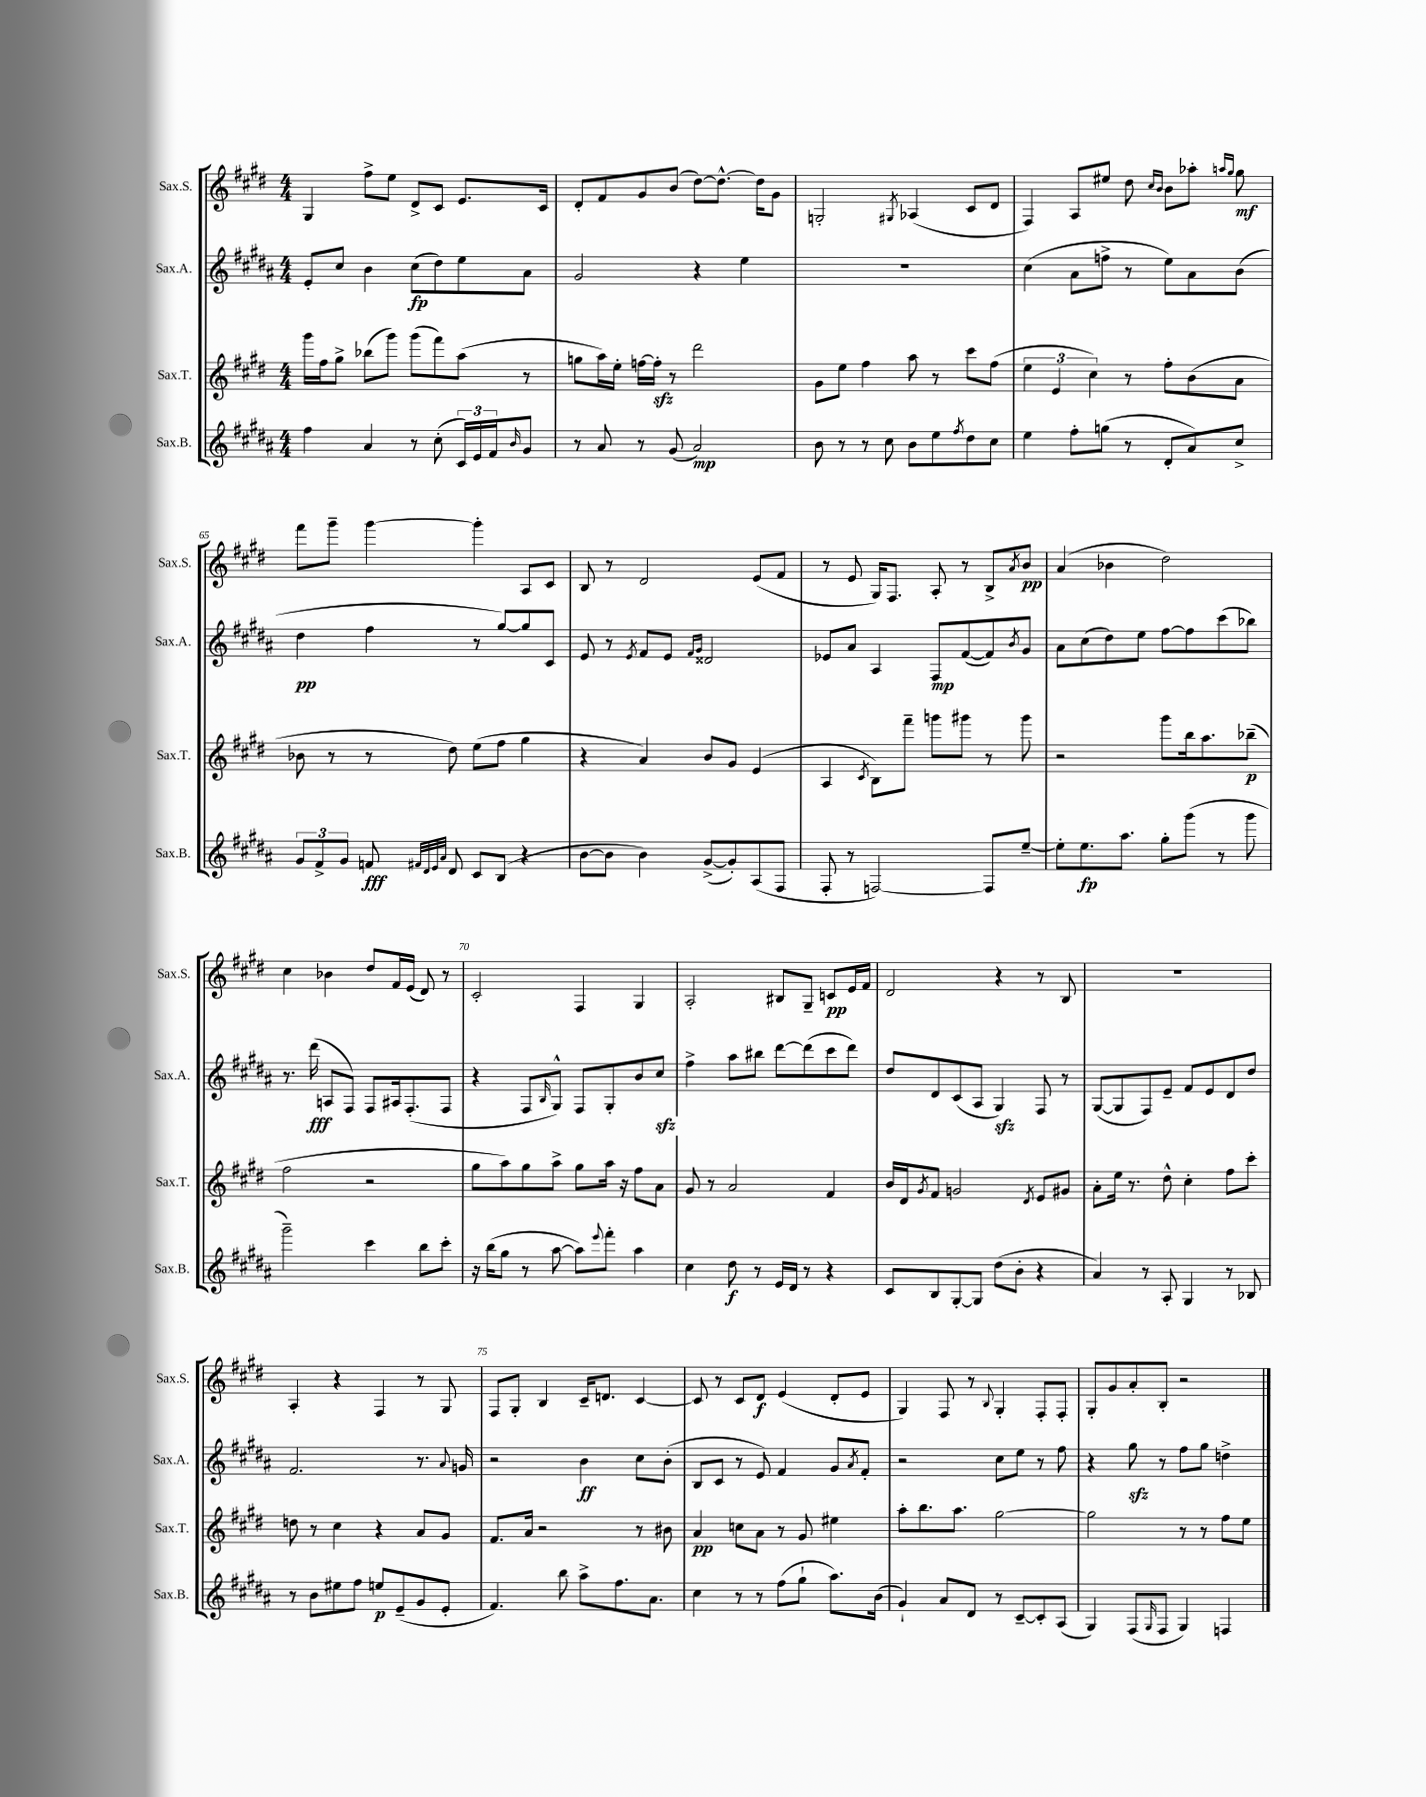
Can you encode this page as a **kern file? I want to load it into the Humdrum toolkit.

**kern	**kern	**kern	**kern
*staff4	*staff3	*staff2	*staff1
*clefG2	*clefG2	*clefG2	*clefG2
*k[f#c#g#d#a#]	*k[f#c#g#d#]	*k[f#c#g#d#a#]	*k[f#c#g#d#]
*M4/4	*M4/4	*M4/4	*M4/4
4ff#	16ggg#	8e'	4G#
.	16ff#	.	.
.	8gg#^	8cc#	.
4a#	(8bb-	4b	8ff#^
.	8ggg#)	.	8ee
8r	(8ggg#	(8cc#	8d#^
(8cc#'	8fff#)	8dd#)	8c#
24c#)	(8aa	8ee	8.e
24e	.	.	.
24f#	.	.	.
16qqb	.	.	.
8g#	8r	8a#	.
.	.	.	16c#
=	=	=	=
8r	8gg	2g#	8d#'
8a#	16aa)	.	8f#
.	16ee'	.	.
8r	[16ff	.	8g#
.	16ff']	.	.
(8g#	8r	.	(8b
2a#)	2ddd#	4r	[8dd#)
.	.	.	8.dd#^^_
.	.	4ee	.
.	.	.	16dd#]
.	.	.	8g#
=	=	=	=
8b	8g#	1r	2G'
8r	8ee	.	.
8r	4ff#	.	.
8cc#	.	.	.
.	.	.	8qG#
8b	8aa	.	(4A-
8ee	8r	.	.
8qff#	.	.	.
8dd#	8ccc#	.	8c#
8cc#	(8ff#	.	8d#
=	=	=	=
4ee	6ee	(4cc#	4F#)
.	6e	.	.
8ff#'	.	8a#	8A
.	6cc#)	.	.
(8gg	.	8ff^	8ee#
8r	8r	8r	8dd#
.	.	.	16qqcc#
.	.	.	16qqb
8d#'	8ff#'	8ee)	8b
8a#)	(8b	8a#	8aa-'
.	.	.	16qqaa
.	.	.	16qqgg#
8cc#^	8a	(8b	8gg#
=	=	=	=
12g#	8b-	4dd#	8fff#
12f#^	.	.	.
.	8r	.	8ggg#~
12g#	.	.	.
8f	8r	4ff#	[4ggg#
32qqf#	.	.	.
32qqd#	.	.	.
32qqe	.	.	.
32qqa#	.	.	.
8d#	8dd#)	.	.
8c#	(8ee	8r	4ggg#']
(8B	8ff#	[8gg#)	.
4r	4gg#	8gg#]	8A
.	.	8c#	8c#
=	=	=	=
[8b	4r	8e	8B
8b]	.	8r	8r
.	.	8qe	.
4b)	4a)	8f#	2d#
.	.	8e	.
.	.	16qqf#	.
.	.	16qqg#	.
([8g#^	8b	2d##	.
8g#'])	8g#	.	.
(8A#	(4e	.	(8e
8F#	.	.	8f#
=	=	=	=
8F#'	4A	8e-	8r
8r	.	8a#	8e
.	8qc#	.	.
[2F)	8B)	4A#	16G#)
.	.	.	8.F#
.	8fff#~	.	.
.	8ggg	8F#	8A'
.	8ggg#	([8f#	8r
8F]	8r	8f#])	8B^
.	.	8qb	8qa
[8ee~	8ggg#	8g#	8b
=	=	=	=
8ee']	2r	8a#	(4a
8.ee	.	(8cc#	.
.	.	8dd#)	4b-
8.aa#	.	.	.
.	.	8ee	.
8gg#'	8ggg#	[8ff#	2dd#)
(8ggg#	16bb	8ff#]	.
.	8.aa	.	.
8r	.	(8ccc#	.
8ggg#	(8bb-~	8bb-)	.
=	=	=	=
2ggg#~)	2ff#	8.r	4cc#
.	.	(16ddd#	.
.	.	8A	4b-
.	.	8F#)	.
4ccc#	2r	8F#	8dd#
.	.	16A#	16f#
.	.	(8.F#'	(16e
8bb	.	.	8d#)
8ccc#'	.	8F#	8r
=	=	=	=
16r	8gg#	4r	2c#'
(16bb	.	.	.
8gg#	8aa)	.	.
8r	8gg#	8F#	.
.	.	16qqB	.
[8aa#	8aa^	8G#^^)	.
8aa#])	8gg#	8F#	4F#
8qqeee	.	.	.
8fff#'	16aa	8G#'	.
.	16r	.	.
4aa#	8ff#	8b	4G#
.	8a	8cc#	.
=	=	=	=
4cc#	8g#	4ff#^	2A'
.	8r	.	.
8dd#	2a	8aa#	.
8r	.	8bb#	.
16e	.	[8ddd#	8B#
16d#	.	.	.
8r	.	(8ddd#]	8G#~
4r	4f#	8ccc#	8c
.	.	8ddd#)	16e
.	.	.	16f#
=	=	=	=
8c#	16b	8dd#	2d#
.	16d#	.	.
.	8qg#	.	.
8B	8f#	8d#	.
[8G#'	2g	(8c#	.
8G#]	.	8A#	.
(8dd#	.	4G#)	4r
8b'	.	.	.
.	8qd#	.	.
4r	8e	8F#	8r
.	8g#	8r	8B
=	=	=	=
4a#)	8a'	([8G#	1r
.	16ee	8G#]	.
.	8.r	.	.
8r	.	8F#)	.
8A#'	8dd#^^	8e~	.
4G#	4cc#'	8f#	.
.	.	8e	.
8r	8ff#	8d#	.
8B-	8ccc#'	8dd#	.
=	=	=	=
8r	8dd	2.f#	4A'
8b	8r	.	.
8ee#	4cc#	.	4r
8ff#	.	.	.
8ee	4r	.	4F#
(8e~	.	.	.
8g#	8a	8.r	8r
8e'	8g#	.	8G#
.	.	8qqa#	.
.	.	16g	.
=	=	=	=
4.f#)	8.f#	2r	8F#
.	.	.	8G#'
.	16a	.	.
.	2r	.	4B
8bb	.	.	.
8aa#^	.	4b	16c#~
.	.	.	8.d
8.ff#	.	.	.
.	8r	8cc#	[4c#
8.a#	.	.	.
.	8b#	(8b'	.
=	=	=	=
4cc#	4a	8B	8c#]
.	.	8c#	8r
8r	8cc	8r	8c#
8r	8a	8e)	8d#
(8ff#	8r	4f#	(4e
8gg#`	8g#	.	.
8.aa#)	4ee#	8g#	8d#'
.	.	8qa#	.
.	.	8f#'	8e
(16b	.	.	.
=	=	=	=
4g#`)	8aa'	2r	4G#)
.	8.bb	.	.
8a#	.	.	8F#
.	8.aa	.	.
8d#	.	.	8r
.	.	.	8qqB
8r	[2gg#	8cc#	4G#'
[8c#~	.	8ee	.
8c#']	.	8r	8F#'
(8A#	.	8ff#	8F#'
=	=	=	=
4G#)	2gg#]	4r	8G#'
.	.	.	8g#
(8F#	.	8gg#	8a'
16qqG#	.	.	.
8F#	.	8r	8B'
4G#)	8r	8ff#	2r
.	8r	8gg#	.
4F	8ff#	4dd^	.
.	8ee	.	.
==	==	==	==
*-	*-	*-	*-
